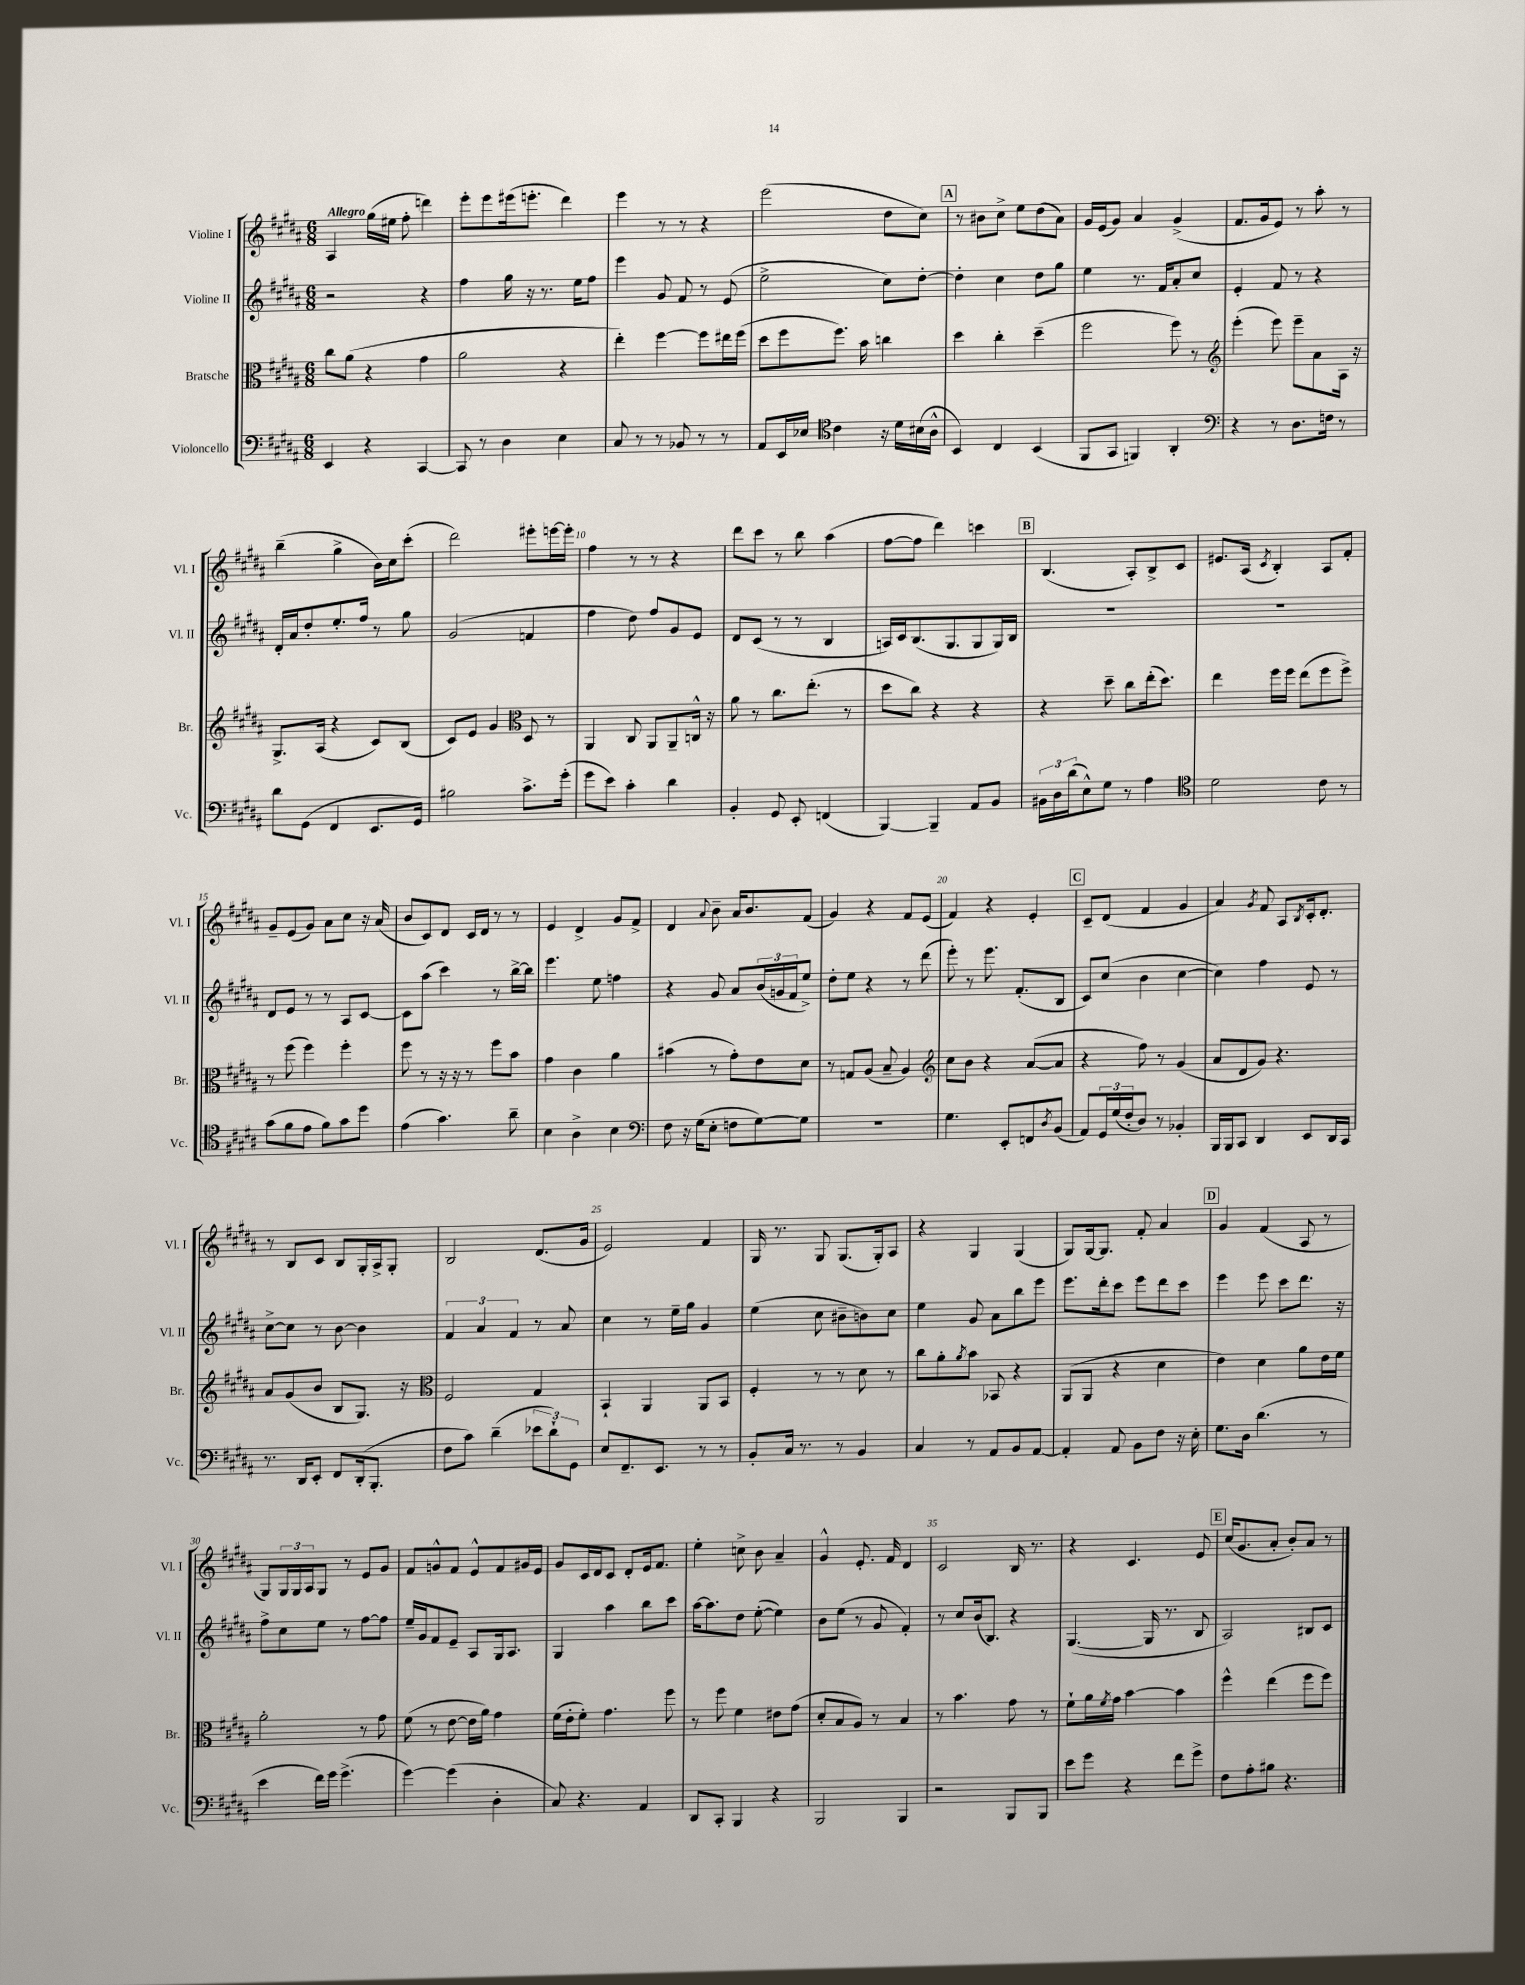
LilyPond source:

<<
\new StaffGroup <<
\new Staff = "s0" \with { instrumentName = "Violine I" shortInstrumentName = "Vl. I" } {
    \clef treble \key b \major \numericTimeSignature \time 6/8 \tempo "Allegro"
    ais4 gis''16( eis''16 fis''8-. d'''4) |
    e'''8-. e'''8 eis'''16( e'''8.-. dis'''4) |
    e'''4 r8 r8 r4 |
    e'''2( dis''8 cis''8) |
    \mark \markup { \box "A" } r8 bis'8 cis''8-> e''8 dis''8( ais'8) |
    gis'16 e'16( gis'8) ais'4 gis'4->( |
    fis'8. gis'16 e'8) r8 ais''8-. r8 |
    b''4--( gis''4-> b'16) cis''16 cis'''8-.( |
    dis'''2) eis'''8-. e'''16~ e'''16-. |
    fis''4 r8 r8 r4 |
    dis'''8 cis'''8 r8 b''8 ais''4( |
    fis''8~ fis''8 dis'''4) c'''4 |
    \mark \markup { \box "B" } b4.( ais8-.) b8-> cis'8 |
    eis'8. ais16( \acciaccatura { cis'8 } b4-.) ais8 fis'8-. |
    gis'8-- e'8( gis'8) ais'8 cis''8 r16 ais'16( |
    b'8 cis'8) dis'8 cis'16 dis'16 r8 r8 |
    e'4 dis'4-> gis'8 fis'8-> |
    dis'4 \appoggiatura { ais'8 } b'8-- ais'16 b'8. fis'8( |
    gis'4) r4 fis'8 e'8( |
    fis'4) r4 e'4-. |
    \mark \markup { \box "C" } cis'8-- dis'8( fis'4 gis'4 |
    ais'4) \acciaccatura { gis'8 } fis'8 ais8 \acciaccatura { b8 } cis'16-. dis'8.-. |
    r8 b8 cis'8 b8 gis16-. ais16-> gis8-. |
    b2 dis'8.( gis'16 |
    e'2) fis'4 |
    gis16 r8. gis8 gis8.( gis16-.) ais8 |
    r4 gis4 gis4( |
    gis8) gis16~ gis8. fis'8-. ais'4 |
    \mark \markup { \box "D" } gis'4 fis'4( ais8 r8 |
    gis8) \tuplet 3/2 { gis16 gis16 ais16 } gis8 r8 e'8 gis'8 |
    fis'8 g'8-^ fis'8 e'8-^ fis'8 gis'16 e'16 |
    gis'8 cis'16 dis'16 cis'8 dis'8-. e'16 fis'8. |
    e''4-. c''8-> b'8 ais'4-- |
    gis'4-^ e'8.-. fis'16 dis'4 |
    cis'2 b16 r8. |
    r4 cis'4. e'8 |
    \mark \markup { \box "E" } cis''16( gis'8. ais'8-. b'8-.) ais'8 r8 \bar "|." |
}
\new Staff = "s1" \with { instrumentName = "Violine II" shortInstrumentName = "Vl. II" } {
    \clef treble \key b \major \numericTimeSignature \time 6/8
    r2 r4 |
    fis''4 gis''16 r16 r8. e''16 fis''8 |
    e'''4 gis'8 fis'8 r8 e'8( |
    e''2-> cis''8) dis''8~-. |
    \mark \markup { \box "A" } dis''4-. cis''4 dis''8 gis''8 |
    e''4 r8. fis'16 ais'8-. cis''8 |
    e'4-. fis'8 r8 r4 |
    dis'16-. ais'16 dis''8-. e''8.-. fis''16 r8 gis''8 |
    gis'2( f'4 |
    fis''4 dis''8) fis''8 gis'8 e'8 |
    dis'8 cis'8( r8 r8 b4 |
    a16) cis'16 b8.( gis8. gis8 gis16) b16 |
    \mark \markup { \box "B" } R2. |
    R2. |
    dis'8 e'8 r8 r8 ais8 cis'8~ |
    cis'8 ais''8( cis'''4) r8 b''16~-> b''16 |
    e'''4. e''8 f''4 |
    r4 gis'8 ais'8 \tuplet 3/2 { b'16( g'16 fis'16 } e''8->) |
    dis''8-. e''8 r4 r8 dis'''8( |
    e'''8-.) r8 e'''8. fis'8.-.( b8 |
    \mark \markup { \box "C" } cis'8) cis''8( b'4 cis''4~ |
    cis''4) fis''4 e'8 r8 |
    cis''8~-> cis''8 r8 b'8~ b'4 |
    \tuplet 3/2 { fis'4 ais'4 fis'4 } r8 ais'8 |
    cis''4 r8 e''16-- gis''16 gis'4 |
    e''4( cis''8 bis'8-- b'8) cis''8 |
    e''4 gis'8 ais'8 b''8 e'''8 |
    e'''8. dis'''16-. cis'''8 e'''8 dis'''8 cis'''8 |
    \mark \markup { \box "D" } e'''4 e'''8 cis'''8 dis'''8. r16 |
    fis''8-> cis''8 e''8 r8 fis''8~ fis''8 |
    e''16-- gis'16 fis'8 e'8-- ais8 gis16 ais8. |
    gis4 ais''4 b''8 cis'''8 |
    ais''16~ ais''8. dis''8 e''8~-.( e''4) |
    b'8 e''8( r8 gis'8 fis'4-.) |
    r8 cis''8 b'16( b8.) r4 |
    gis4.~( gis16 r8. b8 |
    \mark \markup { \box "E" } ais2) bis8 cis'8 \bar "|." |
}
\new Staff = "s2" \with { instrumentName = "Bratsche" shortInstrumentName = "Br." } {
    \clef alto \key b \major \numericTimeSignature \time 6/8
    cis''8 ais'8( r4 gis'4 |
    ais'2 r4 |
    e''4-.) fis''4~ fis''8 eis''16 fis''16( |
    dis''8 fis''8 fis''8.) b'16 c''4 |
    \mark \markup { \box "A" } dis''4 cis''4-. dis''4--( |
    fis''2 fis''8) r8 |
    \clef treble e'''4-.( e'''8) e'''8-- ais'8 ais16 r16 |
    gis8.-> ais16( r4 cis'8) b8( |
    cis'8) e'8 gis'4 \clef alto dis8 r8 |
    ais,4 cis8 ais,8 ais,8-- c16-^ r16 |
    ais'8 r8 cis''8. e''8.-.( r8 |
    dis''8 cis''8) r4 r4 |
    \mark \markup { \box "B" } r4 dis''8-- cis''8 e''16-.( dis''8.) |
    e''4 fis''16 fis''16 e''8( fis''8 fis''8->) |
    r8 fis''8( fis''4) fis''4-. |
    fis''8 r8 r16 r16 r8 fis''8 b'8 |
    gis'4 cis'4 ais'4 |
    bis'4( r8 gis'8-.) e'8 dis'8 |
    r8 g8 ais8( b8-- ais4) |
    \clef treble cis''8 b'8 r4 ais'8~( ais'8 |
    \mark \markup { \box "C" } r4 fis''8) r8 gis'4( |
    ais'8 dis'8 gis'8) r4. |
    ais'8 gis'8( b'8 b8 gis8.) r16 |
    \clef alto fis2 gis4 |
    b,4-! ais,4 ais,8 b,8 |
    fis4-. r8 r8 dis'8 r8 |
    cis''8 ais'8-. \acciaccatura { ais'8 } b'8 bes,8 r4 |
    ais,8( ais,8 r4 dis'4 |
    \mark \markup { \box "D" } e'4) dis'4 ais'8 e'16 fis'16 |
    ais'2-. r8 gis'8 |
    fis'8( r8 e'8~ e'16 ais'16) gis'4 |
    fis'16( e'16-. fis'8-.) gis'4. fis''8 |
    r8 fis''8 fis'4 eis'8 gis'8( |
    dis'8-. b8 ais8) r8 b4 |
    r8 b'4. gis'8 r8 |
    fis'8-! ais'16 \acciaccatura { fis'8 } gis'16 b'4~ b'4 |
    \mark \markup { \box "E" } fis''4-^ e''4( fis''8 fis''8) \bar "|." |
}
\new Staff = "s3" \with { instrumentName = "Violoncello" shortInstrumentName = "Vc." } {
    \clef bass \key b \major \numericTimeSignature \time 6/8
    e,4 r4 cis,4~ |
    cis,8 r8 dis4 e4 |
    cis8 r8 r8 bes,8 r8 r8 |
    ais,8 e,16 ees16 \clef tenor cis'4 r16 dis'16 bis16( ais16-^ |
    \mark \markup { \box "A" } b,4) cis4 b,4( |
    fis,8 gis,8 f,4) ais,4-. |
    \clef bass r4 r8 dis8. f16 r8 |
    dis'8 gis,8( fis,4 e,8. gis,16) |
    bis2 cis'8.-> gis'16-.( |
    gis'8 e'8) cis'4-. dis'4 |
    b,4-. gis,8 e,8-. f,4( |
    b,,4~) b,,4-- ais,8 b,8 |
    \mark \markup { \box "B" } \tuplet 3/2 { bis,16 dis16 dis'16( } e8-^) gis8 r8 ais4 |
    \clef tenor dis'2 cis'8 r8 |
    gis'8( fis'8 e'8 fis'8) gis'8 dis''8 |
    e'4( gis'4.) ais'8-- |
    b4 ais4-> b4 |
    \clef bass fis8 r16 gis16( e8-. f8 gis8~) gis8 |
    R2. |
    gis4. e,8-. f,8 \acciaccatura { dis8 } b,8( |
    \mark \markup { \box "C" } ais,8) \tuplet 3/2 { gis,16 gis16( fis16-. } dis8) r8 bes,4-. |
    b,,16 b,,16 cis,8 dis,4 e,8 dis,16 cis,16 |
    r8. dis,16 e,8-. fis,8 dis,16-.( b,,8.-. |
    fis8 cis'8) dis'4--( \tuplet 3/2 { ees'8 dis'8-!) gis,8 } |
    e8 fis,8.-- e,8. r8 r8 |
    b,8-. cis16 r8. r8 b,4 |
    cis4 r8 ais,8 b,8 ais,8~ |
    ais,4-. ais,8 b,8 fis8 r16 e16-. |
    \mark \markup { \box "D" } gis8. dis16 dis'4.( r8 |
    e'4 fis'16) gis'16 gis'4.->( |
    gis'4~) gis'4( dis4-. |
    cis8) r4. ais,4 |
    dis,8 cis,8-. b,,4 r4 |
    b,,2 b,,4 |
    r2 b,,8 b,,8 |
    e'8 gis'8 r4 fis'8 gis'8-> |
    \mark \markup { \box "E" } fis8 ais8-. bis8 r4. \bar "|." |
}
>>
>>
\layout { \context { \Score \override BarNumber.break-visibility = ##(#f #t #t) barNumberVisibility = #(every-nth-bar-number-visible 5) } }
